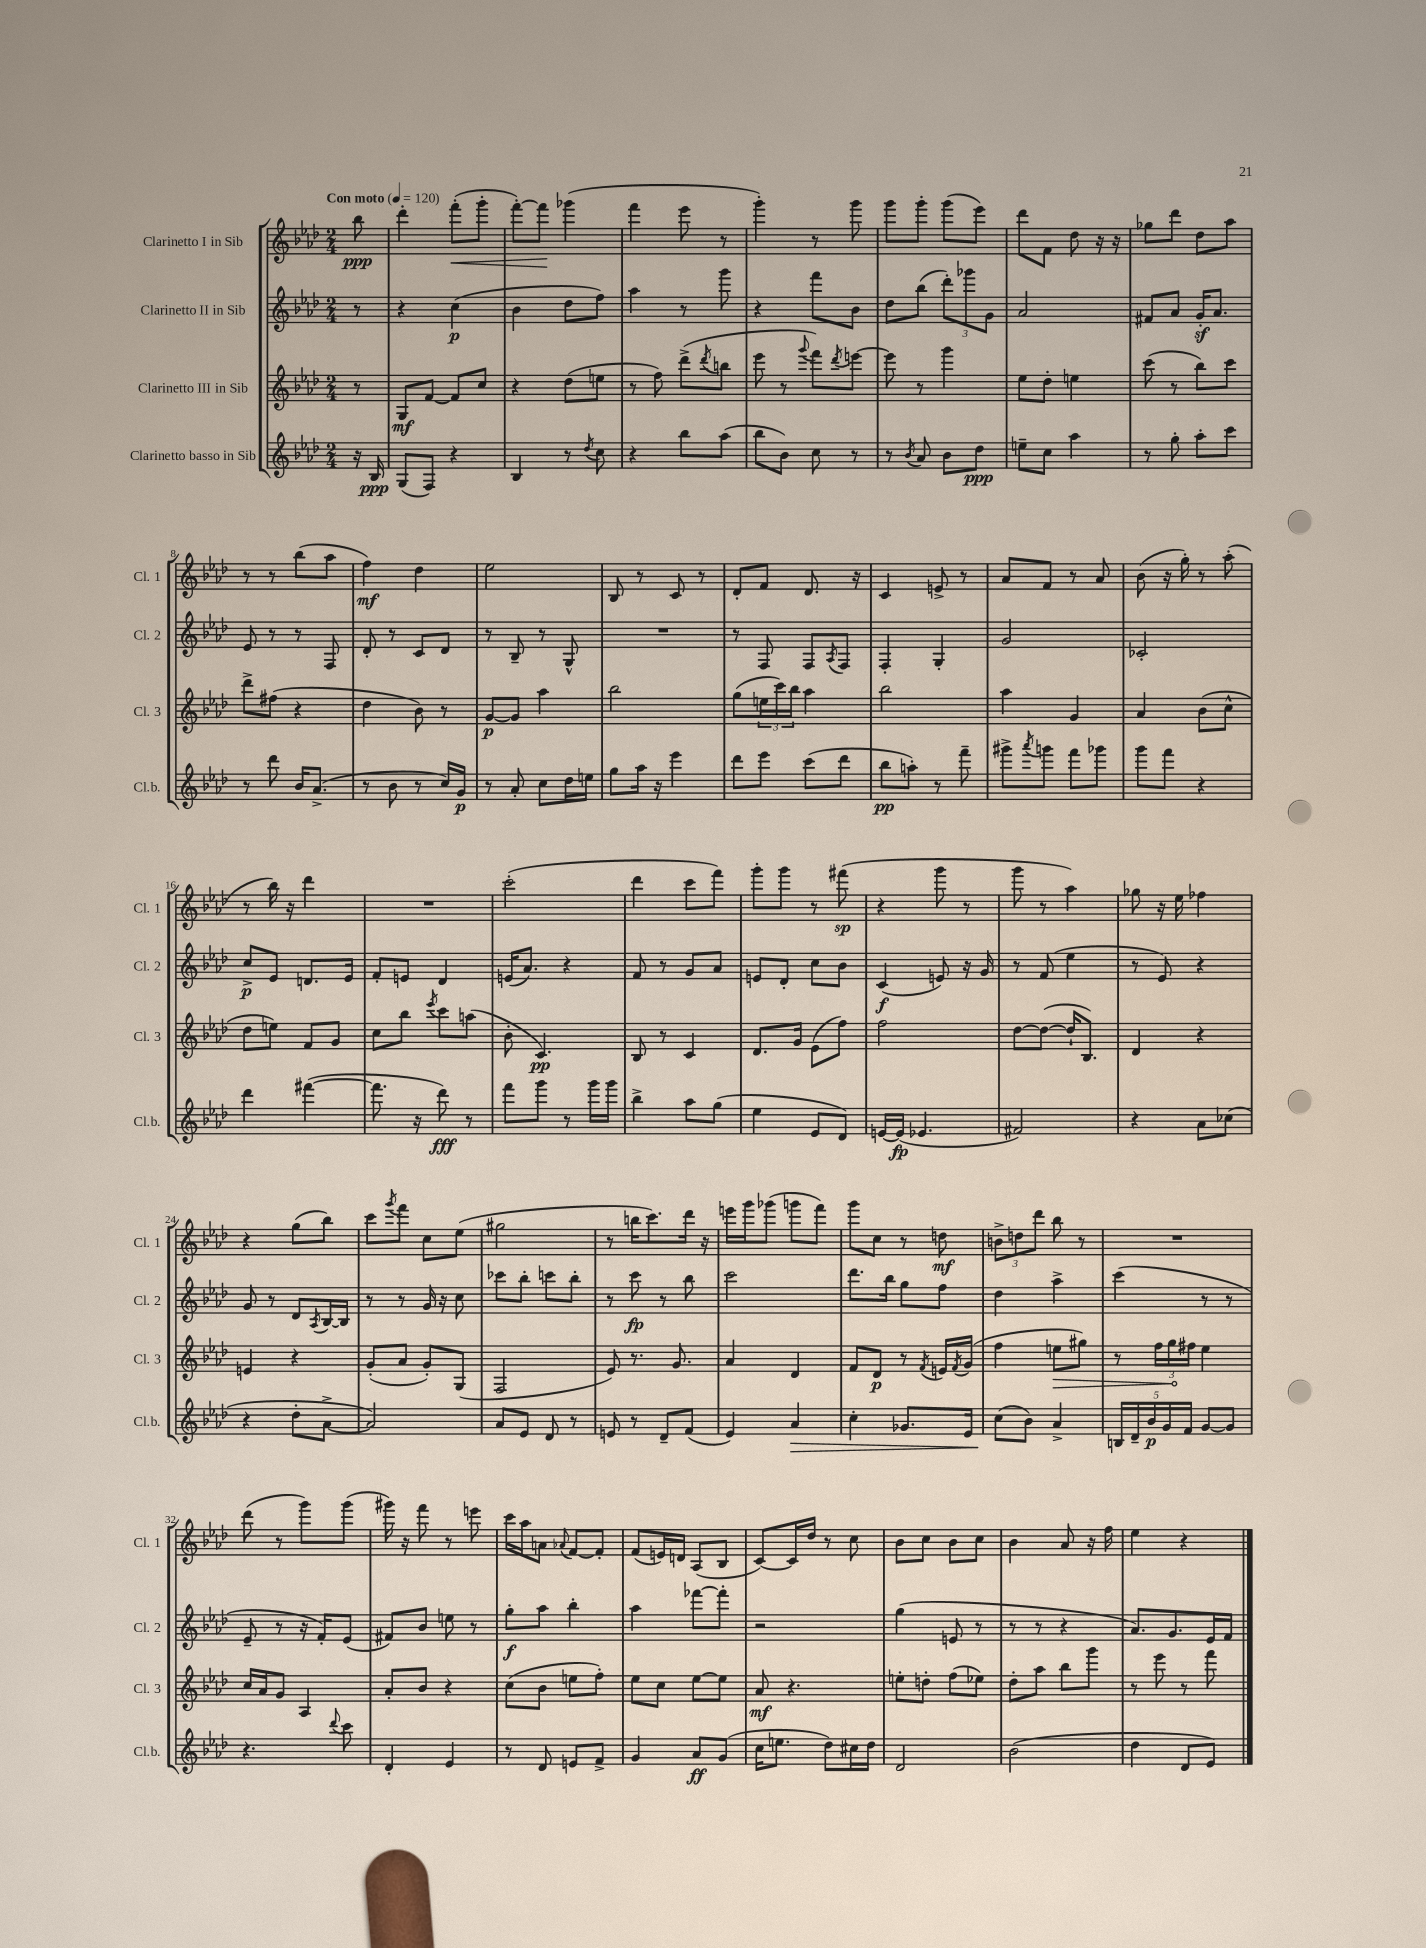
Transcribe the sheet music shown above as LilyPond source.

<<
\new StaffGroup <<
\new Staff = "s0" \with { instrumentName = "Clarinetto I in Sib" shortInstrumentName = "Cl. 1" } {
    \clef treble \key aes \major \numericTimeSignature \time 2/4 \partial 8 \tempo "Con moto" 4 = 120
    bes''8\ppp |
    des'''4-. f'''8-.\<( g'''8-. |
    f'''8~-.) f'''8\! ges'''4( |
    f'''4 ees'''8 r8 |
    g'''4-.) r8 g'''8 |
    g'''8 g'''8-. g'''8( ees'''8) |
    des'''8 f'8 des''8 r16 r16 |
    ges''8 des'''8 des''8 aes''8 |
    r8 r8 bes''8( aes''8 |
    f''4\mf) des''4 |
    ees''2 |
    bes8 r8 c'8 r8 |
    des'8-. f'8 des'8. r16 |
    c'4 e'8-> r8 |
    aes'8 f'8 r8 aes'8 |
    bes'8( r16 g''16-.) r8 aes''8-.( |
    r8 bes''16) r16 des'''4 |
    R2 |
    c'''2-.( |
    des'''4 c'''8 f'''8) |
    g'''8-. g'''8 r8 fis'''8\sp( |
    r4 g'''8 r8 |
    g'''8 r8 aes''4) |
    ges''8 r16 ees''16 fes''4 |
    r4 g''8( bes''8) |
    c'''8 \acciaccatura { g'''8 } f'''8 c''8 ees''8( |
    gis''2 |
    r8 b''16 c'''8.) des'''16 r16 |
    e'''16 g'''16 ges'''8( g'''8 f'''8) |
    g'''8 c''8 r8 d''8\mf |
    \tuplet 3/2 { b'8-> d''8 des'''8 } bes''8 r8 |
    R2 |
    des'''8( r8 g'''8) g'''8( |
    gis'''16) r16 f'''8 r8 e'''8 |
    c'''16 aes''16 a'8 \appoggiatura { aes'8 } f'8~ f'8-. |
    f'8( e'16) d'16 aes8( bes8 |
    c'8~) c'16 des''16 r8 c''8 |
    bes'8 c''8 bes'8 c''8 |
    bes'4 aes'8 r16 f''16 |
    ees''4 r4 \bar "|." |
}
\new Staff = "s1" \with { instrumentName = "Clarinetto II in Sib" shortInstrumentName = "Cl. 2" } {
    \clef treble \key aes \major \numericTimeSignature \time 2/4 \partial 8
    r8 |
    r4 c''4\p( |
    bes'4 des''8 f''8) |
    aes''4 r8 g'''8 |
    r4 f'''8 bes'8 |
    des''8 bes''8( \tuplet 3/2 { des'''8-.) ges'''8 g'8 } |
    aes'2 |
    fis'8 aes'8 g'16-.\sf aes'8. |
    ees'8 r8 r8 f8 |
    des'8-. r8 c'8 des'8 |
    r8 bes8-- r8 g8-^ |
    R2 |
    r8 f8 f8 \acciaccatura { aes8 } f8 |
    f4-. g4-. |
    g'2 |
    ces'2-. |
    c''8->\p ees'8 d'8. ees'16 |
    f'8-. e'8 des'4 |
    e'16( aes'8.) r4 |
    f'8 r8 g'8 aes'8 |
    e'8 des'8-. c''8 bes'8 |
    c'4\f( e'8) r16 g'16 |
    r8 f'8( ees''4 |
    r8 ees'8) r4 |
    g'8 r8 des'8 \acciaccatura { aes8 } bes16~ bes16 |
    r8 r8 g'16 r16 c''8 |
    ces'''8 bes''8-. c'''8 bes''8-. |
    r8 c'''8\fp r8 bes''8 |
    c'''2 |
    des'''8. bes''16 g''8 f''8 |
    des''4 aes''4-> |
    c'''4( r8 r8 |
    ees'8-- r8 r16 f'16-.) ees'8( |
    fis'8) bes'8 e''8 r8 |
    g''8-.\f aes''8 bes''4-. |
    aes''4 fes'''8~ fes'''8-. |
    r2 |
    g''4( e'8 r8 |
    r8 r8 r4 |
    aes'8.) g'8. ees'16 f'16 \bar "|." |
}
\new Staff = "s2" \with { instrumentName = "Clarinetto III in Sib" shortInstrumentName = "Cl. 3" } {
    \clef treble \key aes \major \numericTimeSignature \time 2/4 \partial 8
    r8 |
    g8\mf f'8~ f'8 c''8 |
    r4 des''8( e''8 |
    r8 f''8) des'''8->( \acciaccatura { des'''8 } b''8 |
    ees'''8 r8 \appoggiatura { g'''8 } f'''8) \acciaccatura { des'''8 } e'''8~ |
    e'''8 r8 g'''4 |
    ees''8 des''8-. e''4 |
    c'''8( r8 bes''8) c'''8 |
    des'''8-> fis''8( r4 |
    des''4 bes'8) r8 |
    g'8~\p g'8 aes''4 |
    bes''2 |
    g''8( \tuplet 3/2 { e''16 c'''16) bes''16 } aes''4 |
    bes''2 |
    aes''4 g'4 |
    aes'4 bes'8( c''8-^ |
    des''8 e''8) f'8 g'8 |
    c''8 bes''8 \acciaccatura { ees'''8 } c'''8 a''8( |
    bes'8-. c'4.\pp) |
    bes8 r8 c'4 |
    des'8. g'16 ees'8( f''8) |
    f''2 |
    des''8~ des''8~( des''16-! bes8.) |
    des'4 r4 |
    e'4 r4 |
    g'8-.( aes'8 g'8-.) g8( |
    f2 |
    ees'8) r8. g'8. |
    aes'4 des'4 |
    f'8 des'8\p r8 \acciaccatura { f'8 } e'16 \acciaccatura { f'8 } g'16( |
    f''4 \once \override Hairpin.circled-tip = ##t e''8\> gis''8) |
    r8 \tuplet 3/2 { f''16 g''16\! fis''16 } ees''4 |
    c''16 aes'16 g'8 aes4 |
    aes'8-. bes'8 r4 |
    c''8( bes'8 e''8 f''8-.) |
    ees''8 c''8 ees''8~ ees''8 |
    aes'8\mf r4. |
    e''8-. d''8-. f''8( ees''8) |
    des''8-. aes''8 bes''8 g'''8 |
    r8 ees'''8 r8 f'''8 \bar "|." |
}
\new Staff = "s3" \with { instrumentName = "Clarinetto basso in Sib" shortInstrumentName = "Cl.b." } {
    \clef treble \key aes \major \numericTimeSignature \time 2/4 \partial 8
    r16 bes16\ppp |
    g8( f8) r4 |
    bes4 r8 \acciaccatura { des''8 } c''8 |
    r4 bes''8 aes''8( |
    bes''8 bes'8) c''8 r8 |
    r8 \acciaccatura { bes'8 } aes'8 bes'8 des''8\ppp |
    e''8-- c''8 aes''4 |
    r8 g''8-. aes''8-. c'''8 |
    r8 des'''8 bes'16 aes'8.->( |
    r8 bes'8 r8 c''16) g'16\p |
    r8 aes'8-. c''8 des''16 e''16 |
    g''8 aes''16 r16 ees'''4 |
    des'''8 ees'''8 c'''8( des'''8 |
    bes''8\pp a''8-.) r8 f'''8-- |
    gis'''8-> \acciaccatura { aes'''8 } g'''8 f'''8 ges'''8 |
    g'''8 f'''8 r4 |
    des'''4 fis'''4~( |
    fis'''8. r16 des'''8\fff) r8 |
    f'''8 g'''8 r8 g'''16 g'''16 |
    bes''4-> aes''8 g''8( |
    ees''4 ees'8 des'8) |
    e'16~ e'16\fp( ees'4. |
    fis'2) |
    r4 aes'8 ces''8( |
    r4 des''8-. aes'8~-> |
    aes'2) |
    aes'8 ees'8 des'8 r8 |
    e'8 r8 des'8-- f'8( |
    ees'4) aes'4\> |
    c''4-. ges'8. ees'16 |
    c''8\!( bes'8) aes'4-> |
    \tuplet 5/4 { b16 des'16-- bes'16\p g'16 f'16 } g'8~ g'8 |
    r4. \appoggiatura { des'''8 } c'''8 |
    des'4-. ees'4 |
    r8 des'8 e'8 f'8-> |
    g'4 aes'8\ff g'8( |
    c''16 e''8. des''8) cis''16 des''16 |
    des'2 |
    bes'2( |
    des''4 des'8 ees'8) \bar "|." |
}
>>
>>
